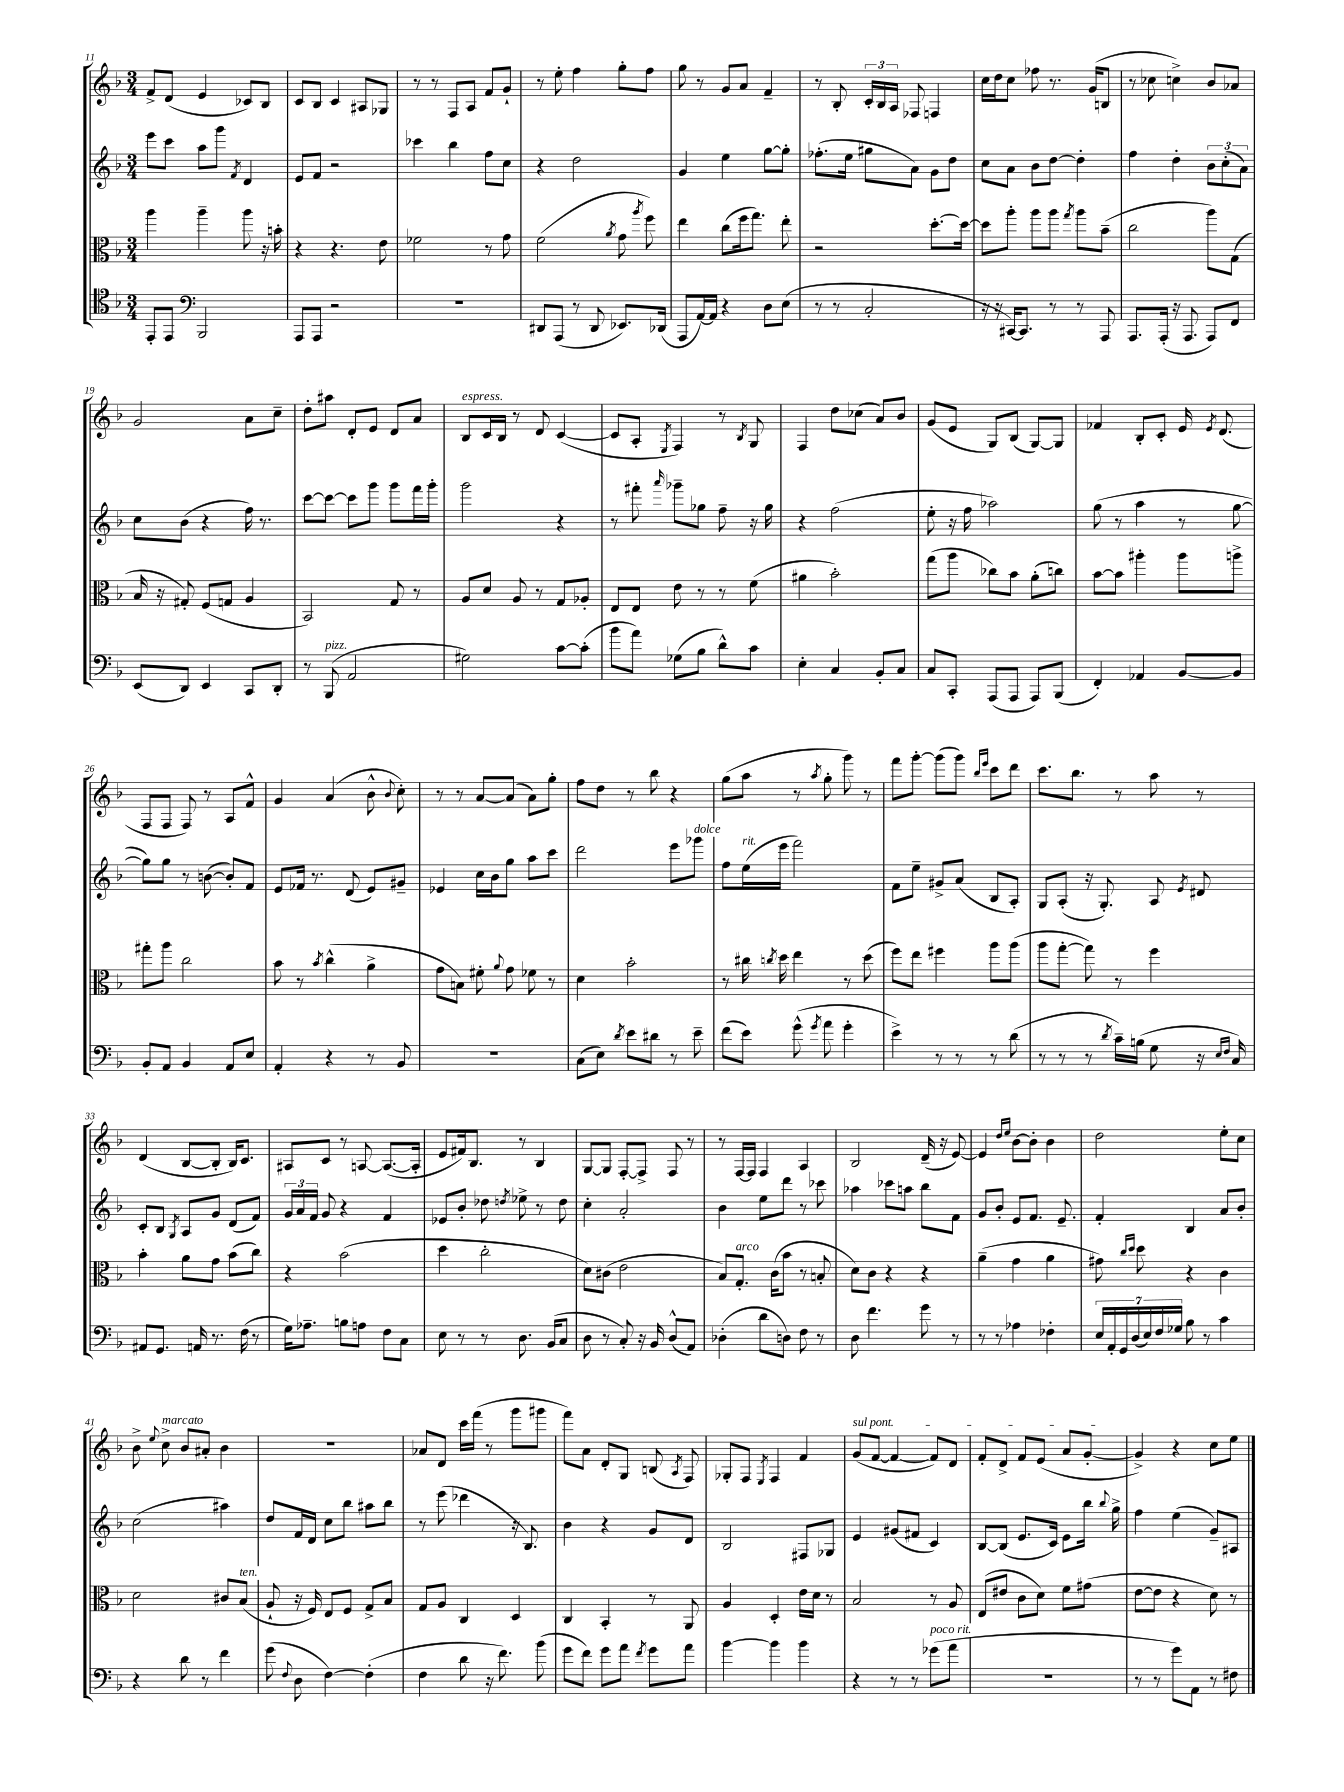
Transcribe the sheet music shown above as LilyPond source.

<<
\new StaffGroup <<
\new Staff = "s0" {
    \clef treble \key f \major \numericTimeSignature \time 3/4
    \autoBeamOff f'8[-> d'8]( e'4 ces'8[) bes8] |
    c'8[ bes8] c'4 ais8[ ges8] |
    r8 r8 f8[ a8] f'8[ g'8]-! |
    r8 e''8-. f''4 g''8[-. f''8] |
    g''8 r8 g'8[ a'8] f'4-- |
    r8 bes8-. \tuplet 3/2 { c'16[-. bes16 a16] } fes8 f4 |
    c''16[ d''16 c''8] fes''8 r8. g'16[( b8] |
    r8 ces''8 c''4->) bes'8[ aes'8] |
    g'2 a'8[ c''8]-- |
    d''8[-. ais''8] d'8[-. e'8] d'8[ a'8] |
    bes8[^\markup { \italic "espress." } c'16 bes16] r8 d'8 c'4~( |
    c'8[ a8]-. \acciaccatura { e8 } f4) r8 \acciaccatura { bes8 } g8 |
    f4 d''8[ ces''8]( a'8[) bes'8] |
    g'8[( e'8] g8[) bes8]( g8[~) g8] |
    fes'4 bes8[-. c'8]-. e'16 \acciaccatura { e'8 } d'8.( |
    f8[ f8] f8) r8 a8[ f'8]-^ |
    g'4 a'4( bes'8-^ \appoggiatura { bes'8 } c''8-.) |
    r8 r8 a'8[~ a'8]( a'8[) g''8]-. |
    f''8[ d''8] r8 bes''8 r4 |
    g''8[( a''8] r8 \acciaccatura { a''8 } g''8-. g'''8) r8 |
    f'''8[ g'''8]~-. g'''8[( g'''8]) \grace { bes''16[ e'''16] } c'''8[ d'''8] |
    c'''8.[ bes''8.] r8 a''8 r8 |
    d'4( bes8[~ bes8]-. bes16[) c'8.] |
    ais8[ c'8] r8 a8~ a8.[~( a16]-. |
    e'8[ fis'16) bes8.] r8 bes4 |
    g8[~ g8] f8[~-. f8]-> f8 r8 |
    r8 f16[~ f16] f4 a4 |
    bes2 d'16--( r16 e'8~) |
    e'4 \grace { d''16[ e''16] } bes'8[~ bes'8]-. bes'4 |
    d''2 e''8[-. c''8] |
    bes'8-> \appoggiatura { e''8 } c''8->^\markup { \italic "marcato" } bes'8[ ais'8]-. bes'4 |
    R2. |
    aes'8[ d'8] c'''16[ f'''16]( r8 g'''8[ gis'''8] |
    f'''8[) a'8] d'8[-. g8] b8( \acciaccatura { a8 } f8) |
    ges8[-. f8] \acciaccatura { e8 } f4 f'4 |
    \once \override TextSpanner.bound-details.left.text = \markup { \italic "sul pont." } g'8[\startTextSpan( f'8]~ f'4~ f'8[) d'8] |
    f'8[-. d'8]-> f'8[ e'8]( a'8[ g'8]~-.\stopTextSpan |
    g'4->) r4 c''8[ e''8] \bar "|." |
}
\new Staff = "s1" {
    \clef treble \key f \major \numericTimeSignature \time 3/4
    \autoBeamOff e'''8[ c'''8] a''8[ g'''8] \acciaccatura { f'8 } d'4 |
    e'8[ f'8] r2 |
    ces'''4 bes''4 f''8[ c''8] |
    r4 d''2 |
    g'4 e''4 g''8[~ g''8]-. |
    fes''8.[-.( e''16] gis''8[ a'8]) g'8[ d''8] |
    c''8[ a'8] bes'8[ d''8]~ d''4-. |
    f''4 d''4-. \tuplet 3/2 { bes'8[ c''8-.( a'8]) } |
    c''8[ bes'8]( r4 f''16) r8. |
    c'''8[~ c'''8]~ c'''8[ g'''8] g'''8[ f'''16 g'''16]-. |
    g'''2 r4 |
    r8 fis'''8-. \grace { a'''16 } ges'''8[-- ges''8] f''8-- r16 ges''16 |
    r4 f''2( |
    e''8-. r16 f''16 aes''2) |
    g''8( r8 a''4 r8 g''8~ |
    g''8[) g''8] r8 b'8~( b'8[-.) f'8] |
    e'8[ fes'16] r8. d'8( e'8[) gis'8]-- |
    ees'4 c''16[ bes'16 g''8] a''8[ c'''8] |
    d'''2 e'''8[ ges'''8]^\markup { \italic "dolce" } |
    f''8[ e''16^\markup { \italic "rit." }( e'''16] f'''2) |
    f'8[ e''8]-- gis'8[-> a'8]( bes8[ a8]-.) |
    g8[ a8]-.( r16 g8.-.) a8 \acciaccatura { e'8 } dis'8 |
    c'8[-. bes8] \acciaccatura { g8 } a8[ g'8] d'8[( f'8]) |
    \tuplet 3/2 { g'16[ a'16 f'16] } g'8 r4 f'4 |
    ees'8[ bes'8]-. des''8 \acciaccatura { d''8 } ees''8-> r8 d''8 |
    c''4-. a'2-. |
    bes'4 e''8[ d'''8] r8 ces'''8 |
    aes''4 ces'''8[ a''8] bes''8[ f'8] |
    g'8[ bes'8]-. e'8[ f'8.] e'8.-- |
    f'4-. bes4 a'8[ bes'8]-. |
    c''2( ais''4) |
    d''8[ f'16 d'16] c''8[ bes''8] ais''8[ bes''8] |
    r8 e'''8( des'''4 r16 bes8.) |
    bes'4 r4 g'8[ d'8] |
    bes2 fis8[ ges8] |
    e'4 gis'8[( fis'8] c'4) |
    bes8[~ bes8]( e'8.[ c'16]) e'8[ bes''16] \appoggiatura { bes''8 } g''16-> |
    f''4 e''4( g'8[--) ais8] \bar "|." |
}
\new Staff = "s2" {
    \clef alto \key f \major \numericTimeSignature \time 3/4
    \autoBeamOff a''4 a''4-- a''8 r16 b'16-. |
    r4 r4. e'8 |
    fes'2 r8 g'8 |
    f'2( \acciaccatura { a'8 } g'8 \acciaccatura { a''8 } f''8) |
    e''4 c''8[( f''16 g''8.]) e''8-. |
    r2 d''8.[~-. d''16]~ |
    d''8[ a''8]-. a''8[ a''8] \acciaccatura { g''8 } a''8[ bes'8]--( |
    c''2 a''8[) g8]( |
    bes16 r16 gis8-.) f8[( g8] a4 |
    bes,2) g8 r8 |
    a8[ d'8] a8 r8 g8[ aes8]-. |
    e8[ e8] e'8 r8 r8 f'8( |
    ais'4 bes'2-.) |
    g''8[( a''8] ces''8[) bes'8] a'8[-.( c''8]) |
    bes'8[~ bes'8] ais''4-. ais''8[ a''8]-> |
    gis''8[-. a''8] c''2 |
    bes'8 r8 \acciaccatura { bes'8 } c''4-^( a'4-> |
    g'8[ b8]) fis'8-. \appoggiatura { a'8 } g'8 fes'8 r8 |
    d'4 bes'2-. |
    r8 cis''16 \acciaccatura { c''8 } d''16 e''4 r8 d''8( |
    f''8[) e''8] fis''4 a''8[ a''8]( |
    a''8[ g''8]~-. g''8) r8 f''4 |
    bes'4-. a'8[ g'8] bes'8[( c''8]) |
    r4 bes'2( |
    d''4 c''2-. |
    d'8[) cis'8]( e'2 |
    bes8[) g8.]-.^\markup { \italic "arco" } c'16[( bes'8] r8 b8-. |
    d'8[) c'8] r4 r4 |
    a'4--( g'4 a'4 |
    gis'8) \grace { c''16[ d''16] } d''8 r4 c'4 |
    d'2 cis'8[ bes8]^\markup { \italic "ten." }( |
    a8-! r16 f16) e8[ f8] g8[-> bes8] |
    g8[ a8] c4 d4 |
    c4 bes,4-. r8 a,8 |
    a4 d4-. e'16[ d'16] r8 |
    bes2 r8 a8 |
    e8[( eis'8] c'8[ d'8]) f'8[ gis'8]( |
    e'8[~ e'8] r4 d'8) r8 \bar "|." |
}
\new Staff = "s3" {
    \clef tenor \key f \major \numericTimeSignature \time 3/4
    \autoBeamOff e,8[-. e,8] \clef bass bes,,2 |
    a,,8[ a,,8] r2 |
    R2. |
    dis,8[ a,,8]( r8 dis,8 ees,8.[) des,16]( |
    a,,8[ a,16~) a,16] r4 d8[ e8]( |
    r8 r8 c2-. |
    r16 r16 cis,16[~) cis,8.] r8 r8 a,,8 |
    a,,8.[ a,,16]-.( r16 a,,8. a,,8[) f,8] |
    e,8[( d,8]) e,4 c,8[ d,8]-. |
    r8 bes,,8^\markup { \italic "pizz." }( a,2 |
    gis2) c'8[~ c'8]-.( |
    bes'8[ a'8]) ges8[( bes8] d'8[-^) c'8] |
    e4-. c4 bes,8[-. c8] |
    c8[ c,8]-. a,,8[( a,,8] a,,8[) bes,,8]( |
    f,4-.) aes,4 bes,8[~ bes,8] |
    bes,8[-. a,8] bes,4 a,8[ e8] |
    a,4-. r4 r8 bes,8 |
    R2. |
    c8[( e8]) \acciaccatura { d'8 } e'8[ dis'8] r8 e'8-- |
    f'8[( e'8]) g'8-^( \acciaccatura { g'8 } a'8 g'4-. |
    e'4->) r8 r8 r8 d'8( |
    r8 r8 r8 \acciaccatura { d'8 } c'16[--) b16]( g8 r16 \grace { e16[ f16] } c16) |
    ais,8[ g,8.] a,16 r8. f16( r8 |
    g16[) aes8.]-- b8[ a8] f8[ c8] |
    e8 r8 r8 d8. bes,16[( c8] |
    d8 r8 c8-.) r16 bes,16 d8[-^( a,8]) |
    des4-.( d'8[ d8]) f8 r8 |
    d8 f'4. g'8 r8 |
    r8 r8 aes4 fes4-. |
    \tuplet 7/4 { e16[ a,16-. g,16 d16( e16) f16 ges16] } bes8 r8 c'4 |
    r4 d'8 r8 f'4 |
    g'8( \appoggiatura { f8 } d8 f4~) f4-.( |
    f4 d'8 r16 f'8.) bes'8( |
    g'8[ f'8]) g'8[ a'8] \acciaccatura { f'8 } g'8[ a'8] |
    bes'4~ bes'4 bes'4 |
    r4 r8 r8 ges'8[^\markup { \italic "poco rit." }( a'8] |
    R2. |
    r8 r8 g'8[) a,8] r8 fis8 \bar "|." |
}
>>
>>
\layout { \context { \Score currentBarNumber = #11 } }
